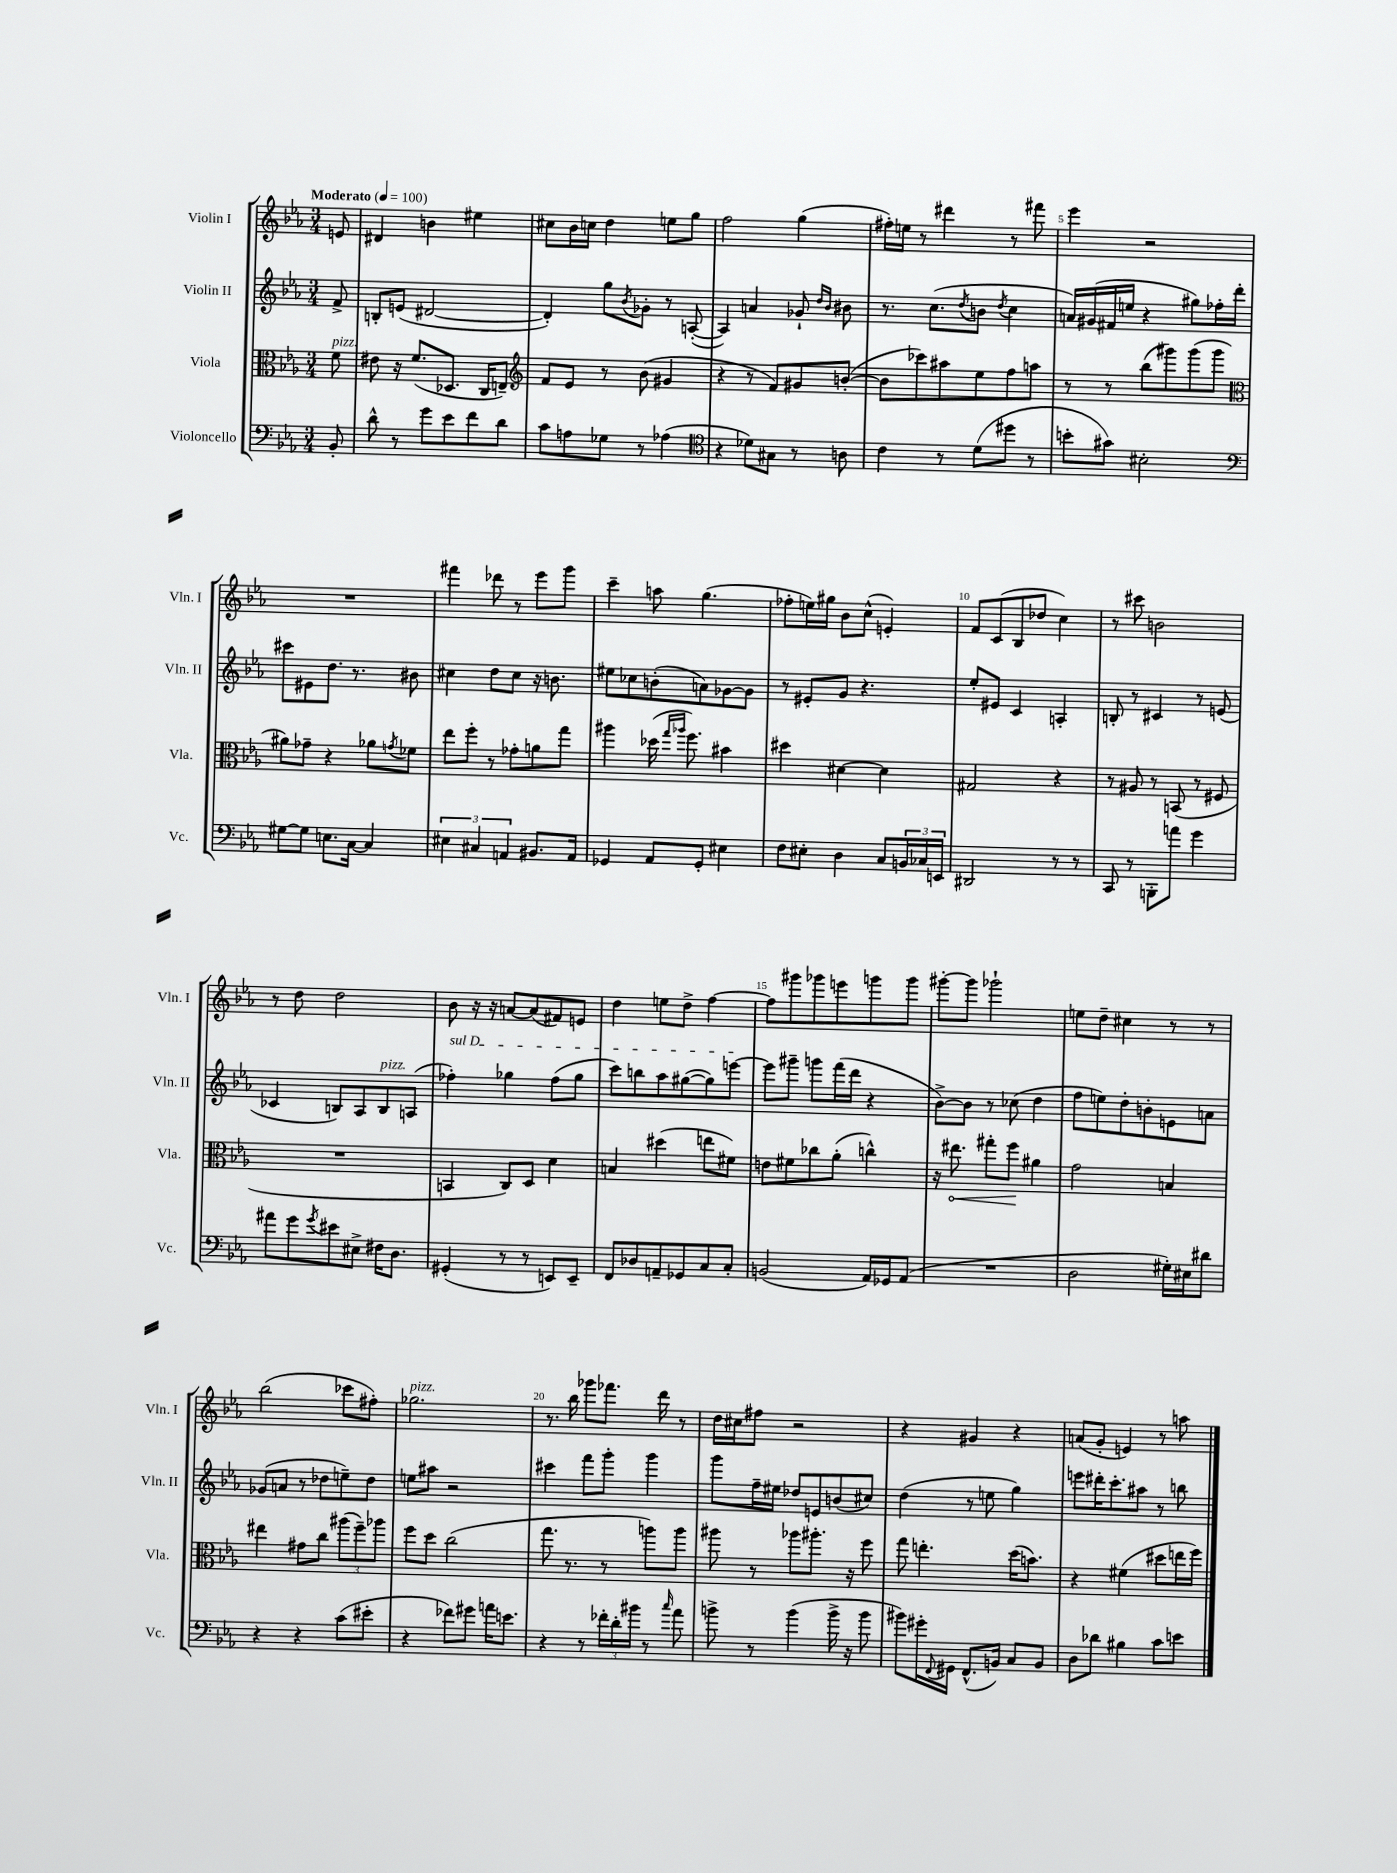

**kern	**kern	**kern	**kern
*staff4	*staff3	*staff2	*staff1
*clefF4	*clefC3	*clefG2	*clefG2
*k[b-e-a-]	*k[b-e-a-]	*k[b-e-a-]	*k[b-e-a-]
*M3/4	*M3/4	*M3/4	*M3/4
*MM100	*MM100	*MM100	*MM100
8BB-'/	8f\	8f^/	8e/
=	=	=	=
8d^^\	8e#\	8B'/L	4d#/
8r	16r	(8e/J	.
.	(8.f/L	.	.
8g\L	.	[2d#/	4b\
8e-\	8.D-/J	.	.
8f\	.	.	4ee#\
.	16C/LK	.	.
8d\J	8E~/J)	.	.
=	=	=	=
*	*clefG2	*	*
8c\L	8f/L	4d#'/])	8cc#\L
8A\	8e-/J	.	16b-\L
.	.	.	16cc\JJ
8G-\J	8r	8gg\L	4dd\
.	.	8qb-/	.
8r	(8b-\	8g-'\J	.
(4A-\	4g#/	8r	8ee\L
.	.	([8A'/	8gg\J
=	=	=	=
*clefC4	*	*	*
4r	4r	4A/])	2ff\
8d-\L)	8r	4a/	.
8G#\J	8f/L)	.	.
8r	8g#/	8g-`/	(4gg\
.	.	16qqdd/LL	.
.	.	16qqb-/JJ	.
8A\	([8b'/J	8b#\	.
=	=	=	=
4c\	8b\]L	8.r	16ff#'\LL)
.	.	.	16ee\JJ
.	8ccc-\)	.	8r
.	.	(8.cc\L	.
8r	8aa#\	.	4ddd#\
.	.	8qdd/	.
(8d\L	8ee-\	8b\J	.
.	.	8qdd/	.
8dd#\J	8ff\	4cc\	8r
8r	8aa\J	.	8fff#\
=	=	=	=
8b'\L	8r	16a/LL)	4eee-\
.	.	(16g#/	.
8g#\J)	8r	16f#/	.
.	.	16ee/JJ	.
2B#'\	(8bb-\L	4r	2r
.	8ggg#\)	.	.
.	(8ggg#\	8gg#\L)	.
.	8ggg#\J	16ff-'\L	.
.	.	16ddd'\JJ	.
=	=	=	=
*clefF4	*clefC3	*	*
[8G#\L	8a#\L)	8ccc#\L	2.r
8G#\]J	8g-~\J	8e#\	.
8.E\L	4r	8.dd\J	.
[16C\Jk	.	8.r	.
4C/]	8a-\L	.	.
.	8qg/	.	.
.	8f-\J	8b#\	.
=	=	=	=
6E#\	8ee-\L	4cc#\	4fff#\
.	8ff'\J	.	.
6C#/	.	.	.
.	8r	8dd\L	8ddd-\
6AA/	.	.	.
.	8g-'\L	8cc#\J	8r
8.BB#/L	8a\	16r	8eee-\L
.	.	8.b\	.
.	8gg\J	.	8ggg\J
16AA/Jk	.	.	.
=	=	=	=
4GG-/	4aa#\	8ee#\L	4ccc~\
.	.	8cc-\	.
8AA-/L	(16dd-\	(8b'\	8aa\
.	16qqgg/LL	.	.
.	16qqaa-/JJ	.	.
.	8.ff\)	.	.
8GG-'/J	.	8a\)	(4.gg\
4E#\	4b#\	[8g-\	.
.	.	8g-\]J	.
=	=	=	=
8F\L	4dd#\	8r	8ff-'\L
8E#'\J	.	8e#'/L	16ee\L)
.	.	.	16gg#\JJ
4D\	[4d#\	8g/J	8b-\L
.	.	4.r	(8cc^^\J
8C/L	4d#\]	.	4e'/)
24BB/L	.	.	.
24C-/	.	.	.
24EE/JJ	.	.	.
=	=	=	=
2DD#/	2G#/	8ee-'/L	8f/L
.	.	8e#/J	(8c/
.	.	4c/	8B-/
.	.	.	8dd-/J
8r	4r	4A'/	4cc\)
8r	.	.	.
=	=	=	=
8CC/	8r	8B'/	8r
8r	8A#/	8r	8ccc#\
8BBB'\L	8r	4c#/	2b\
8a\J	(8BB/	.	.
4g\	8r	8r	.
.	8F#/	(8e/	.
=	=	=	=
8a#\L	2.r	4c-/	8r
8g\	.	.	8dd\
8qg/	.	.	.
8e#\	.	8B/L)	2dd\
8E#^\J	.	8A-/	.
16F#\LK	.	8B/	.
8.D\J	.	.	.
.	.	(8A/J	.
=	=	=	=
(4GG#'/	4BB/	4ff-'\)	8b-\
.	.	.	16r
.	.	.	16r
8r	8C/L)	4gg-\	[8a/L
8r	8D/J	.	(8a/]
8EE/L)	4d\	(8ff-\L	8f#/)
8EE~/J	.	8gg-\J	8e/J
=	=	=	=
8FF/L	4B/	8ccc\L)	4dd\
8D-/	.	8bb\	.
8AA~/	(4dd#\	8aa-\	8ee\L
8GG-/	.	([8gg#\	8dd^\J
8C/	8ee\L	8gg#\])	[4ff\
8C'/J	8f#\J)	[8eee\J	.
=	=	=	=
(2BB/	8e\L	8eee\]L	8ff\]L
.	8f#\	8ggg#~\J	8ggg#\
.	8cc-\	8ggg\L	8ggg-\
.	(8a-'\J	(16fff\L	8eee\
.	.	16ddd\JJ	.
16AA-/LL)	4cc^^\)	4r	8ggg\
16GG-/J	.	.	.
(8AA-/J	.	.	8ggg\J
=	=	=	=
2.r	16r	[8b-^\L)	[8ggg#'\L
.	8.ee#\	.	.
.	.	8b-\]J	8ggg#\]J
.	8gg#'\L	8r	2ggg-`\
.	8ff\J	(8cc-\	.
.	4a#\	4dd\	.
=	=	=	=
2D\	2g\	8ff\L	8ee\L
.	.	8ee\)	8dd~\J
.	.	8dd'\	4cc#\
.	.	8b'\	.
16G#'\LL)	4B/	8e\	8r
16E#\J	.	.	.
8d#\J	.	8a\J	8r
=	=	=	=
4r	4ee#\	(8g-/L	(2bb-\
.	.	8a/J	.
4r	8g#\L	8r	.
.	8cc\J	8dd-\L	.
(8c\L	(12aa#\L	8ee~\)	8ccc-\L
.	12ff~\)	.	.
8e#'\J	.	8dd-\J	8ff#'\J)
.	12aa-\J	.	.
=	=	=	=
4r	8ff\L	8ee\L	2.gg-\
.	8dd\J	8aa#\J	.
8f-\L)	(2cc\	2r	.
8g#\J	.	.	.
16a\LK	.	.	.
8.e\J	.	.	.
=	=	=	=
4r	8.gg\	4ccc#\	8.r
.	8.r	.	16bb-\
8r	.	8fff\L	8ggg-\L
24f-'\LL	8r	8ggg'\J	8.fff-\J
24d'\	.	.	.
24b#\JJ	.	.	.
8r	8aa\L)	4ggg\	.
.	.	.	16ddd\
16qqcc/	.	.	.
8a-\	8aa\J	.	8r
=	=	=	=
8b^\	8aa#\	8ggg\L	16dd\LL
.	.	.	16cc#\J
8r	8r	16ff~\L	8ff#\J
.	.	16ee#\JJ	.
(4b\	8aa-\L	8dd-/L	2r
.	8.aa#'\J	8e/	.
16b^\	.	(8b/	.
16r	16r	.	.
8b\	8ff\	8cc#/J)	.
=	=	=	=
8b#\L)	8gg\	(4dd\	4r
16g#'\L	4.ee'\	.	.
8qqFF/	.	.	.
16GG#\JJ	.	.	.
(8.FF^^/L	.	8r	4g#/
.	.	8ee\	.
16BB/Jk)	.	.	.
8C/L	(16dd\LK	4gg\)	4r
.	8.b\J)	.	.
8BB/J	.	.	.
=	=	=	=
8D\L	4r	8eee\L	(8a/L
8d-\J	.	16ddd#'\K	8g'/J
.	.	8.ccc'\	.
4B#\	(4f#\	.	4e/)
.	.	8aa#\J	.
8c\L	8dd#\L	8r	8r
8e\J	16ee\L	8bb\	8aa\
.	16ff\JJ)	.	.
==	==	==	==
*-	*-	*-	*-
